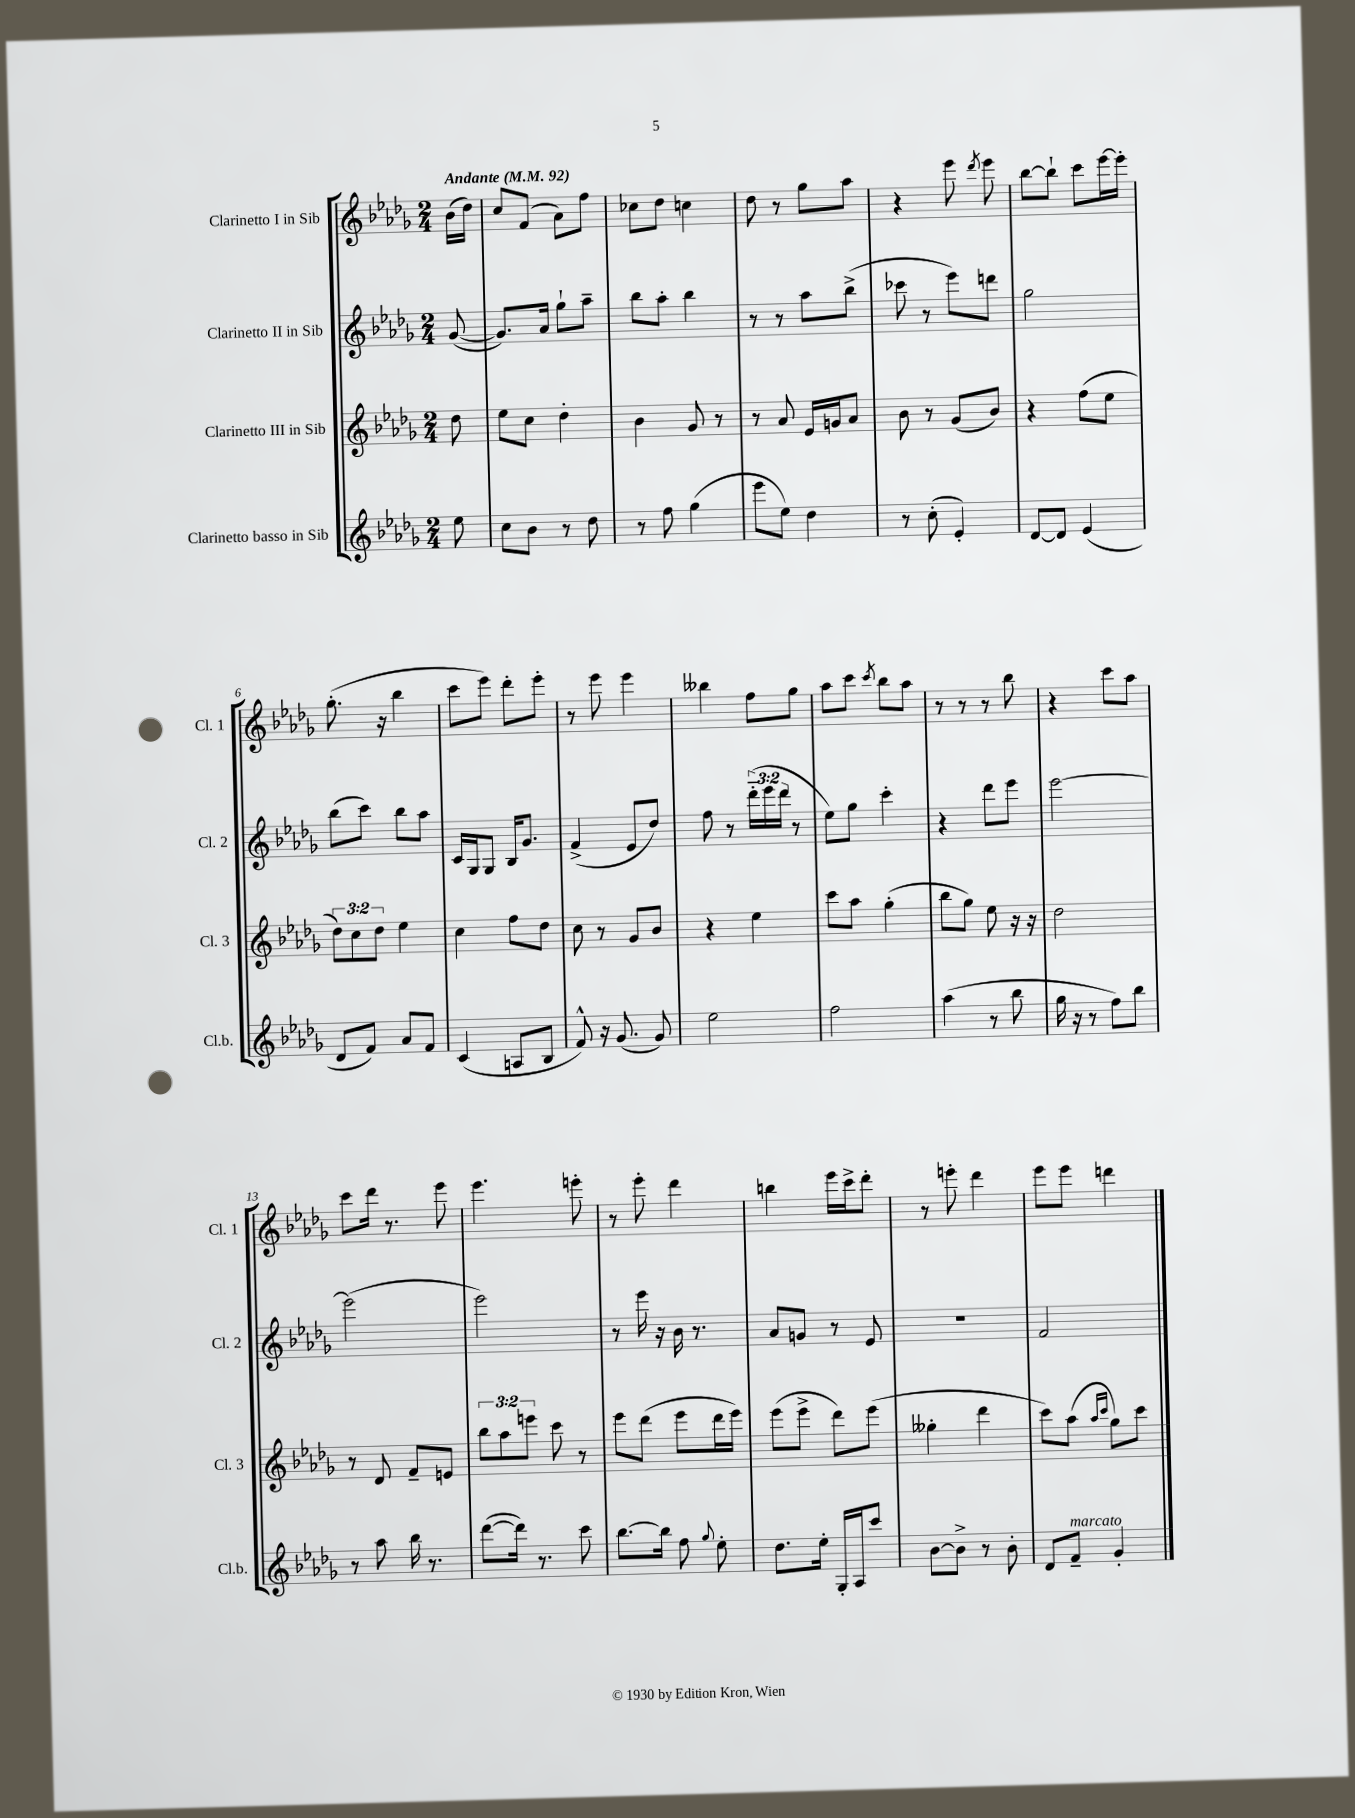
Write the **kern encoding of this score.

**kern	**kern	**kern	**kern
*part4	*part3	*part2	*part1
*staff4	*staff3	*staff2	*staff1
*I"Clarinetto basso in Sib	*I"Clarinetto III in Sib	*I"Clarinetto II in Sib	*I"Clarinetto I in Sib
*I'Cl.b.	*I'Cl. 3	*I'Cl. 2	*I'Cl. 1
*clefG2	*clefG2	*clefG2	*clefG2
*k[b-e-a-d-g-]	*k[b-e-a-d-g-]	*k[b-e-a-d-g-]	*k[b-e-a-d-g-]
*M2/4	*M2/4	*M2/4	*M2/4
*MM92	*MM92	*MM92	*MM92
=	=	=	=
!	!	!	!LO:TX:a:B:t=Andante
8ee-\	8dd-\	([8g-/	(16b-\LL
.	.	.	16dd-\JJ)
=1	=1	=1	=1
8cc\L	8ee-\L	8.g-/L])	8cc/L
8b-\J	8cc\J	.	(8f/J
.	.	16a-/Jk	.
8r	4dd-'\	8gg-`\L	8a-\L)
8dd-\	.	8aa-~\J	8ff\J
=2	=2	=2	=2
8r	4b-\	8bb-\L	8cc-X\L
8ff\	.	8aa-'\J	8dd-\J
(4gg-\	8g-/	4bb-\	4ccn\
.	8r	.	.
=3	=3	=3	=3
8eee-\L	8r	8r	8dd-\
8ee-\J)	8a-/	8r	8r
4dd-\	16e-/LL	8aa-\L	8gg-\L
.	16gn/J	.	.
.	8a-/J	(8bb-^\J	8aa-\J
=4	=4	=4	=4
8r	8b-\	8ccc-X\	4r
(8cc'\	8r	8r	.
4e-'/)	(8g-/L	8eee-\L)	8eee-\
.	.	.	8qddd-/
.	8b-/J)	8dddn\J	8eee-\
=5	=5	=5	=5
[8d-/L	4r	2gg-\	[8bb-\L
8d-/J]	.	.	8bb-`\J]
(4e-/	(8ff\L	.	8ccc\L
.	8ee-\J	.	[16eee-\L
.	.	.	16eee-'\JJ]
!!LO:LB:g=z
=6	=6	=6	=6
8d-/L	12dd-\L)	(8bb-\L	(8.gg-'\
.	12cc\	.	.
8f/J)	.	8ccc\J)	.
.	12dd-\J	.	.
.	.	.	16r
8a-/L	4ee-\	8bb-\L	4bb-\
8f/J	.	8aa-\J	.
=7	=7	=7	=7
(4c/	4cc\	16c/LL	8ccc\L
.	.	16G-/J	.
.	.	8G-/J	8eee-\J)
8An/L	8ff\L	16B-/KL	8ddd-'\L
.	.	8.g-/J	.
8B-/J	8dd-\J	.	8eee-'\J
=8	=8	=8	=8
8f^^/)	8cc\	(4f^/	8r
16r	8r	.	8eee-\
(8.g-/	.	.	.
.	8g-/L	8e-/L	4eee-\
8g-/)	8b-/J	8dd-/J)	.
=9	=9	=9	=9
2ee-\	4r	8ff\	4bb--X\
.	.	8r	.
.	4ee-\	(24ddd-\LL	8ff\L
.	.	24eee-\	.
.	.	24ddd-\JJ	.
.	.	8r	8gg-\J
=10	=10	=10	=10
2ff\	8ccc\L	8ee-\L)	8aa-\L
.	8aa-\J	8gg-\J	8ccc\J
.	.	.	8qccc/
.	(4gg-'\	4ccc'\	8bb-\L
.	.	.	8aa-\J
=11	=11	=11	=11
(4aa-\	8bb-\L	4r	8r
.	8gg-\J)	.	8r
8r	8ee-\	8ddd-\L	8r
8bb-\	16r	8eee-\J	8bb-\
.	16r	.	.
=12	=12	=12	=12
16gg-\	2dd-\	[2eee-\	4r
16r	.	.	.
8r	.	.	.
8ff\L)	.	.	8ccc\L
8bb-\J	.	.	8aa-\J
!!LO:LB:g=z
=13	=13	=13	=13
8r	8r	(2eee-\]	8ccc\L
8aa-\	8d-/	.	16ddd-\Jk
.	.	.	8.r
16bb-\	8f~/L	.	.
8.r	.	.	.
.	8en/J	.	8eee-\
=14	=14	=14	=14
([8ddd-\L	12bb-\L	2eee-\)	4.eee-\
.	12aa-\	.	.
16ddd-\Jk])	.	.	.
.	12eeen\J	.	.
8.r	.	.	.
.	8ccc\	.	.
8ccc\	8r	.	8eeen'\
=15	=15	=15	=15
[8.bb-\L	8eee-\L	8r	8r
.	(8ddd-\J	16eee-\	8eee-'\
16bb-\Jk]	.	16r	.
8ff\	8eee-\L	16b-\	4ddd-\
.	.	8.r	.
8qqgg-/	.	.	.
8ee-'\	16ddd-\L	.	.
.	16eee-\JJ)	.	.
=16	=16	=16	=16
8.dd-\L	(8eee-\L	8a-/L	4bbn\
.	8eee-^\J	8gn/J	.
16ee-'\Jk	.	.	.
16G-'/LL	8ddd-\L)	8r	16eee-\LL
16A-/J	.	.	16ccc^\J
8ccc/J	(8eee-\J	8e-/	8ddd-'\J
=17	=17	=17	=17
[8b-\L	4gg--X'\	2r	8r
8b-^\J]	.	.	8eeen'\
8r	4ddd-\	.	4ddd-\
8b-'\	.	.	.
=18	=18	=18	=18
8d-/L	8ccc\L)	2f/	8eee-\L
!LO:TX:a:i:t=marcato	!	!	!
8f~/J	(8aa-\J	.	8eee-\J
.	16qqaa-/LL	.	.
.	16qqccc/JJ	.	.
4g-'/	8gg-\L)	.	4dddn\
.	8ccc\J	.	.
==	==	==	==
*-	*-	*-	*-
